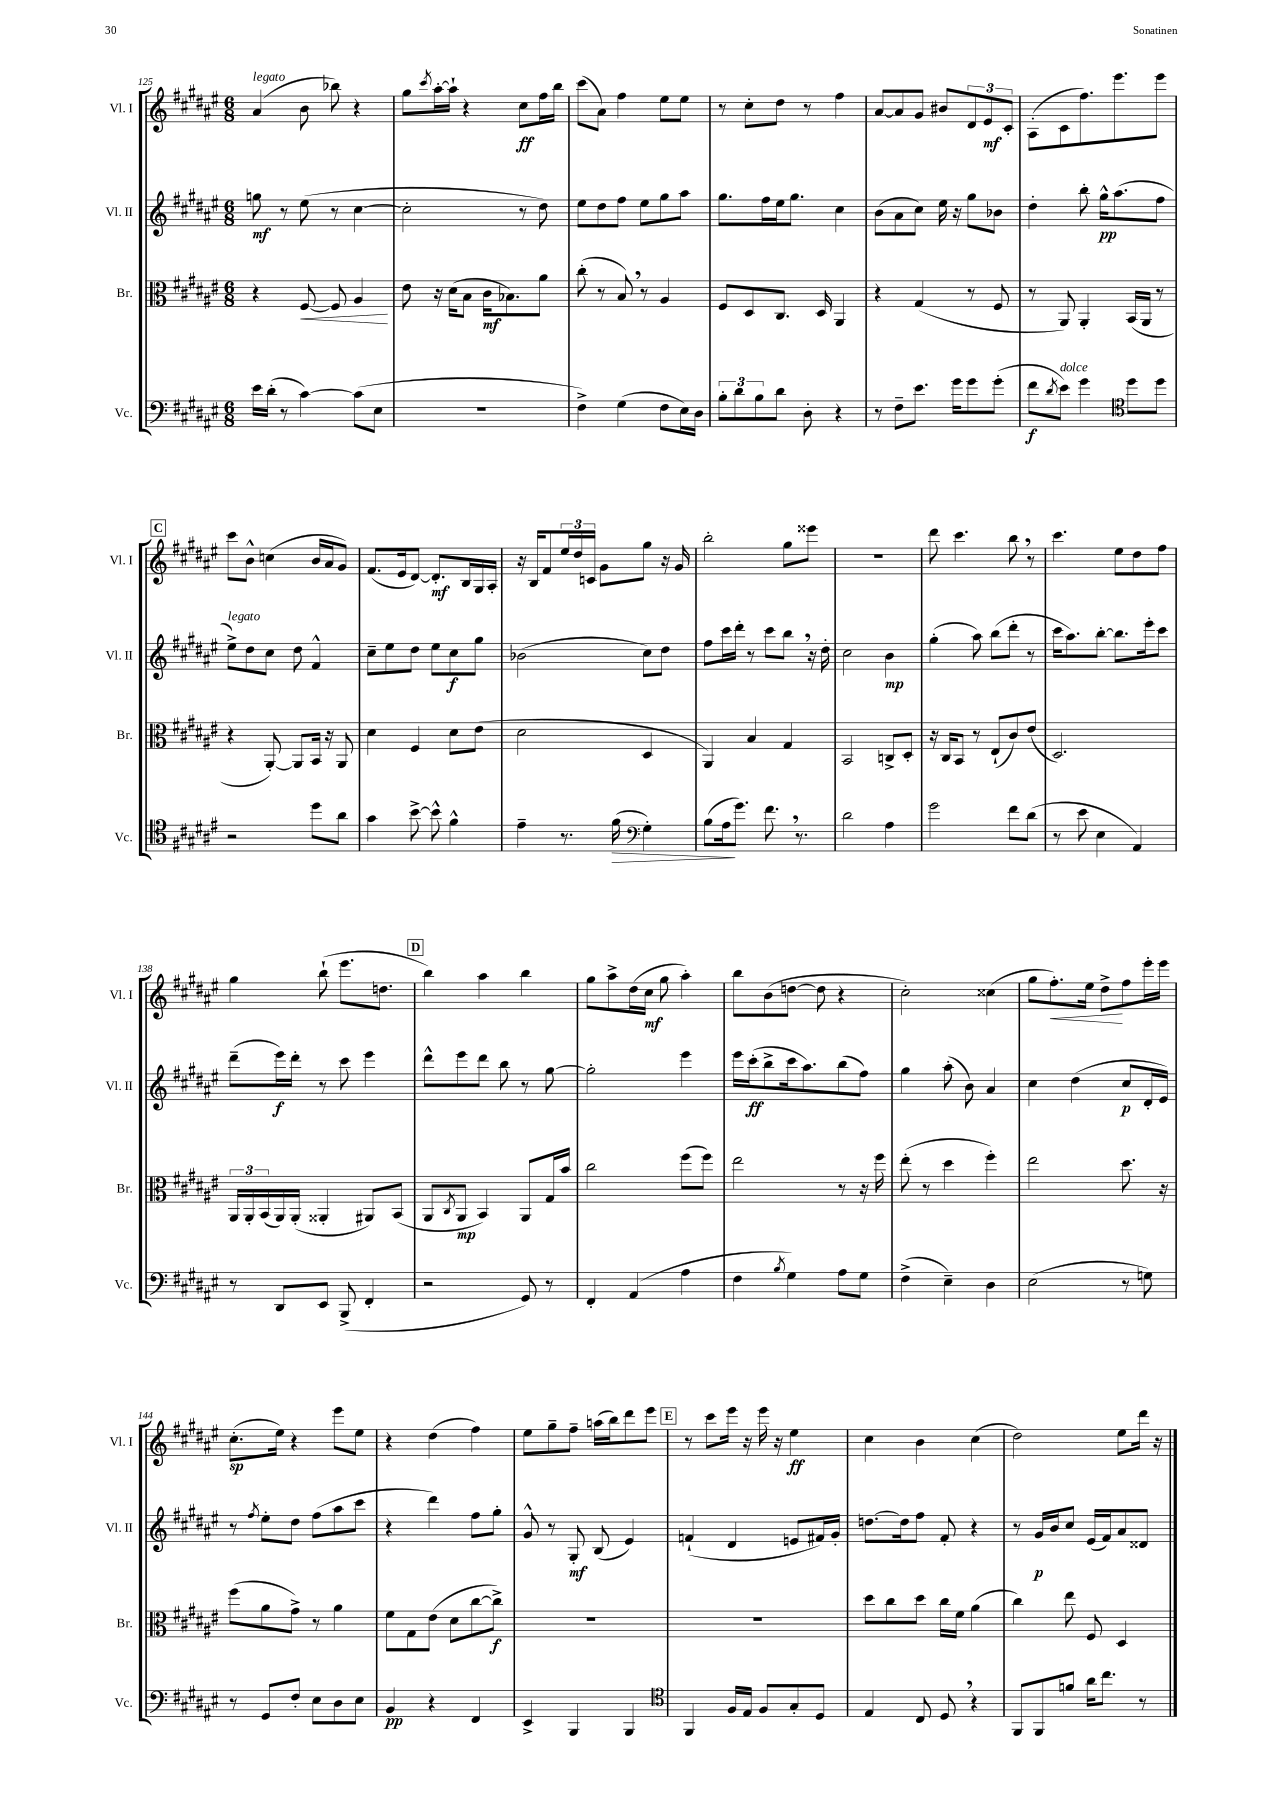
<<
\new StaffGroup <<
\new Staff = "s0" \with { instrumentName = "Vl. I" shortInstrumentName = "Vl. I" } {
    \clef treble \key fis \major \numericTimeSignature \time 6/8
    ais'4^\markup { \italic "legato" }( b'8 bes''8) r4 |
    gis''8 \acciaccatura { cis'''8 } ais''16~-. ais''16-! r4 cis''8\ff fis''16 b''16 |
    cis'''8( ais'8) fis''4 eis''8 eis''8 |
    r8 cis''8-. dis''8 r8 fis''4 |
    ais'8~ ais'8 gis'8 bis'8 \tuplet 3/2 { dis'8 eis'8\mf cis'8-. } |
    ais8-.( cis'8 fis''8.) eis'''8. eis'''8 |
    \mark \markup { \box "C" } cis'''8 b'8-^ c''4( b'16 ais'16 gis'8) |
    fis'8.( eis'16 dis'8~) dis'8.-.\mf b16 gis16 ais16-. |
    r16 b16 fis'8 \tuplet 3/2 { eis''16 dis''16 c'16 } gis'8 gis''8 r16 gis'16 |
    b''2-. gis''8 eisis'''8 |
    R2. |
    dis'''8 cis'''4. b''8 \breathe r8 |
    cis'''4. eis''8 dis''8 fis''8 |
    gis''4 b''8-!( eis'''8. d''8. |
    \mark \markup { \box "D" } b''4) ais''4 b''4 |
    gis''8 ais''8-> dis''16( cis''16\mf gis''8 ais''4-.) |
    b''8 b'8( d''8~ d''8 r4 |
    cis''2-.) cisis''4( |
    gis''8 fis''8.-.\<) eis''16 dis''8->\! fis''8 eis'''16-. eis'''16 |
    cis''8.-.\sp( eis''16) r4 eis'''8 eis''8 |
    r4 dis''4( fis''4) |
    eis''8 gis''8-- fis''8-- a''16( b''16) dis'''8 eis'''8 |
    \mark \markup { \box "E" } r8 cis'''8 eis'''16 r16 eis'''16 r16 eis''4\ff |
    cis''4 b'4 cis''4( |
    dis''2) eis''8 dis'''16 r16 \bar "|." |
}
\new Staff = "s1" \with { instrumentName = "Vl. II" shortInstrumentName = "Vl. II" } {
    \clef treble \key fis \major \numericTimeSignature \time 6/8
    g''8\mf r8 eis''8( r8 cis''4~ |
    cis''2-. r8 dis''8) |
    eis''8 dis''8 fis''8 eis''8 gis''8 ais''8 |
    gis''8. fis''16 eis''16 gis''8. cis''4 |
    b'8( ais'8 cis''8) eis''16 r16 gis''8 bes'8 |
    dis''4-. b''8-. gis''16-^\pp ais''8.( fis''8 |
    \mark \markup { \box "C" } eis''8->^\markup { \italic "legato" }) dis''8 cis''8 dis''8 fis'4-^ |
    cis''8-- eis''8 dis''8 eis''8 cis''8\f gis''8 |
    bes'2( cis''8) dis''8 |
    fis''8 cis'''16 dis'''16-. r8 cis'''8 b''8 \breathe r16 dis''16-. |
    cis''2 b'4\mp |
    gis''4-.( ais''8) b''8( dis'''8-. r8 |
    cis'''16 ais''8.) b''8~-. b''8. eis'''16-. cis'''8 |
    dis'''8--( eis'''16\f) dis'''16-. r8 cis'''8 eis'''4 |
    \mark \markup { \box "D" } dis'''8-^ eis'''8 dis'''8 b''8 r8 gis''8~ |
    gis''2-. eis'''4 |
    eis'''16 cis'''16-.\ff( b''8-> cis'''16 ais''8.) b''8( fis''8) |
    gis''4 ais''8-.( b'8) ais'4 |
    cis''4 dis''4( cis''8\p dis'16-. eis'16) |
    r8 \acciaccatura { fis''8 } eis''8-. dis''8 fis''8( ais''8 cis'''8 |
    r4 dis'''4) fis''8 gis''8-. |
    gis'8-^ r8 gis8-.\mf b8( eis'4) |
    \mark \markup { \box "E" } f'4-!( dis'4 e'8 fis'16) gis'16-. |
    d''8.~ d''16 fis''8 fis'8-. r4 |
    r8 gis'16\p b'16 cis''8 eis'16( fis'16) ais'8 disis'8 \bar "|." |
}
\new Staff = "s2" \with { instrumentName = "Br." shortInstrumentName = "Br." } {
    \clef alto \key fis \major \numericTimeSignature \time 6/8
    r4 fis8~\< fis8 ais4\! |
    eis'8 r16 dis'16( b8 cis'16\mf bes8.) ais'8 |
    cis''8-.( r8 b8) \breathe r8 ais4 |
    fis8 dis8 cis8. dis16 ais,4 |
    r4 gis4( r8 fis8 |
    r8 ais,8) ais,4-. b,16( ais,16 r8 |
    \mark \markup { \box "C" } r4 ais,8~-.) ais,8 b,16 r16 ais,8 |
    dis'4 fis4 dis'8 eis'8( |
    dis'2 dis4 |
    ais,4) b4 gis4 |
    b,2 c8-> dis8-. |
    r16 cis16 b,8 r8 eis8-!( cis'8) eis'8( |
    dis2.) |
    \tuplet 3/2 { ais,16 ais,16-. b,16( } ais,16) ais,16-.( aisis,4-. ais,8) b,8( |
    \mark \markup { \box "D" } ais,8 \acciaccatura { cis8 } ais,8\mp b,4) ais,8 gis16 b'16 |
    cis''2 fis''8( fis''8) |
    eis''2 r8 r16 fis''16 |
    eis''8-.( r8 dis''4 fis''4-.) |
    eis''2 dis''8. r16 |
    fis''8( ais'8 gis'8->) r8 ais'4 |
    fis'8 gis8 eis'8( dis'8 cis''8~ cis''8->\f) |
    R2. |
    \mark \markup { \box "E" } R2. |
    dis''8 cis''8 dis''8 cis''16 fis'16 ais'4( |
    cis''4) eis''8 fis8 dis4 \bar "|." |
}
\new Staff = "s3" \with { instrumentName = "Vc." shortInstrumentName = "Vc." } {
    \clef bass \key fis \major \numericTimeSignature \time 6/8
    eis'16 dis'16-.( r8 cis'4~) cis'8( eis8 |
    R2. |
    fis4->) gis4( fis8 eis16) dis16 |
    \tuplet 3/2 { b8-. dis'8 b8 } dis'8 dis8-. r4 |
    r8 fis8-- eis'8. gis'16 gis'8 gis'8-.( |
    fis'8\f \acciaccatura { dis'8 } eis'8^\markup { \italic "dolce" }) gis'4 \clef tenor dis''8 dis''8 |
    \mark \markup { \box "C" } r2 dis''8 ais'8 |
    gis'4 b'8~-> b'8-^ fis'4-^ |
    eis'4-- r8. fis'16\>( \clef bass gis4-.) |
    b8( ais16\! gis'8.) fis'8. \breathe r8. |
    dis'2 ais4 |
    gis'2 fis'8 dis'8( |
    r8 eis'8 eis4 ais,4) |
    r8 dis,8 eis,8 b,,8->( fis,4-. |
    \mark \markup { \box "D" } r2 gis,8) r8 |
    fis,4-. ais,4( ais4 |
    fis4 \acciaccatura { b8 } gis4) ais8 gis8 |
    fis4->( eis4--) dis4 |
    eis2( r8 g8) |
    r8 gis,8 fis8-. eis8 dis8 eis8 |
    b,4\pp r4 fis,4 |
    eis,4-> b,,4 b,,4 |
    \mark \markup { \box "E" } \clef tenor fis,4 fis16 eis16 fis8 gis8-. dis8 |
    eis4 cis8 dis8 \breathe r4 |
    fis,8 fis,8 f'8 ais'16 cis''8. r8 \bar "|." |
}
>>
>>
\layout { \context { \Score currentBarNumber = #125 } }
